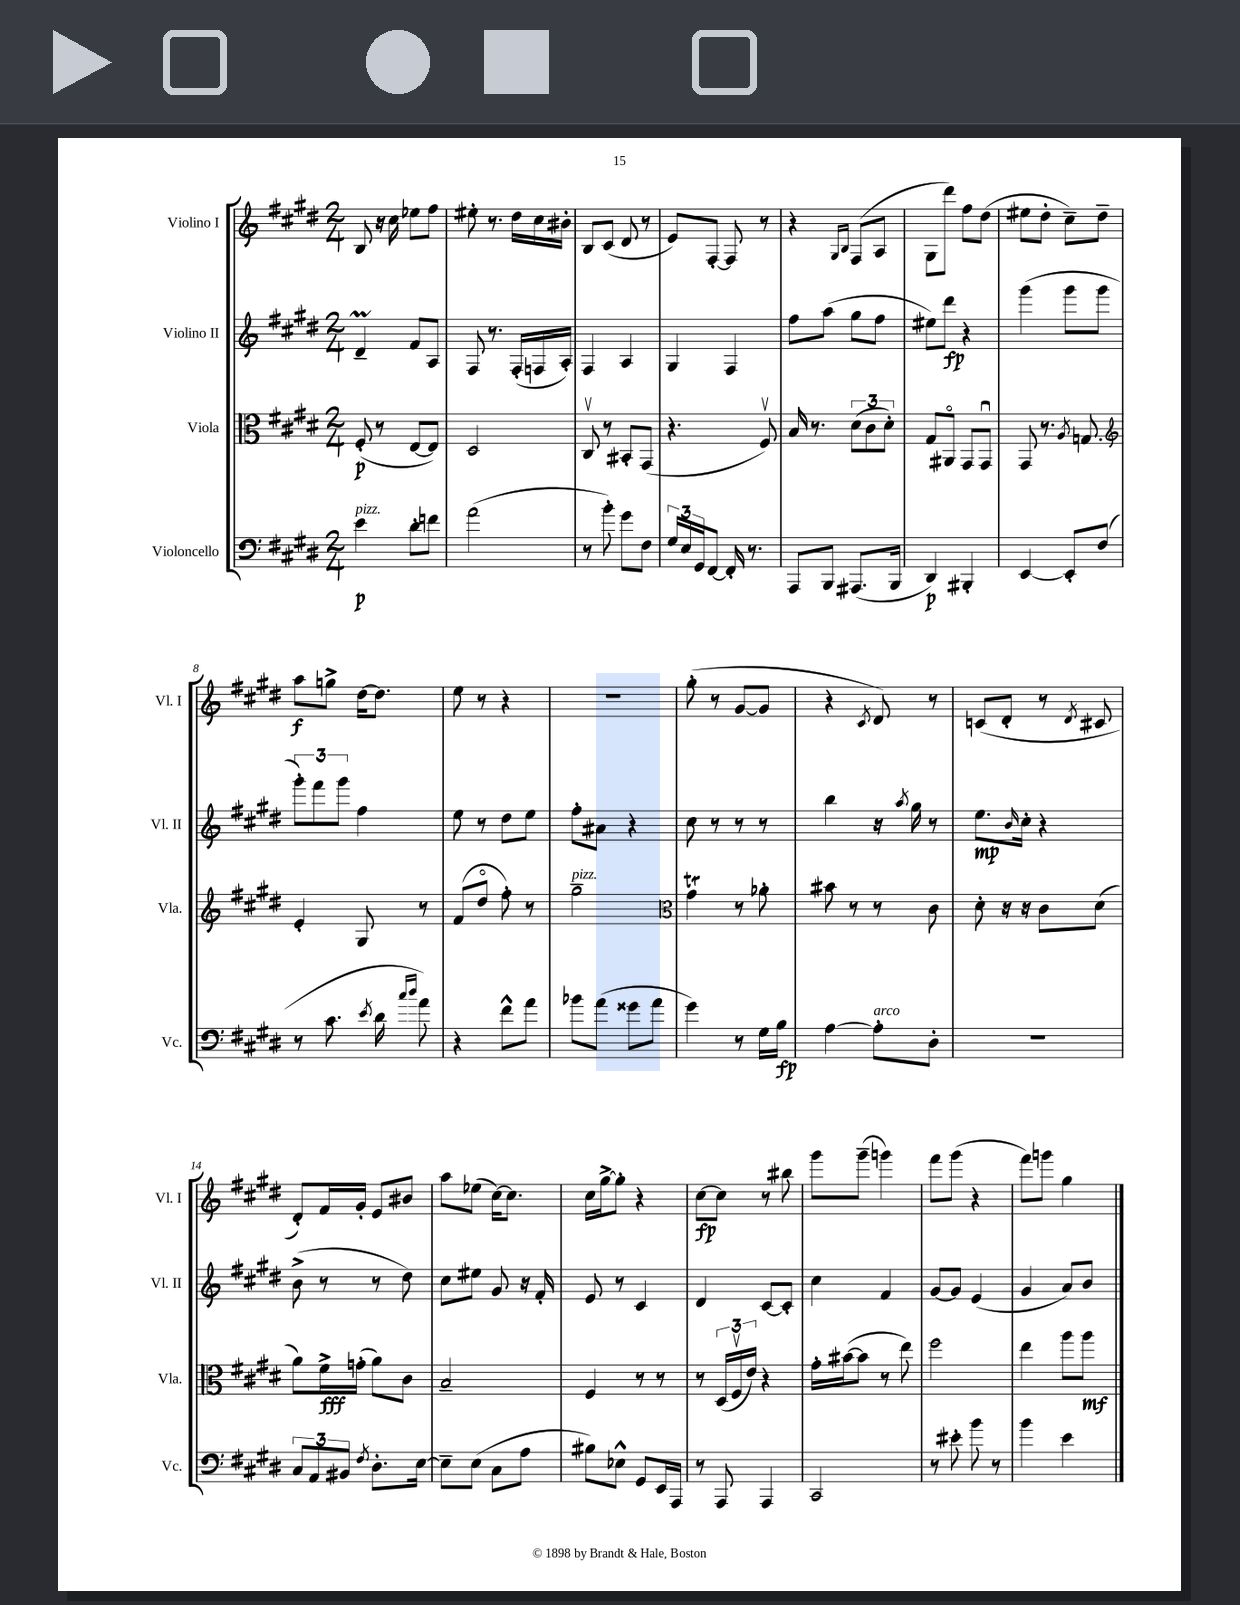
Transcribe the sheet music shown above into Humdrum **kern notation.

**kern	**kern	**kern	**kern
*staff4	*staff3	*staff2	*staff1
*clefF4	*clefC3	*clefG2	*clefG2
*k[f#c#g#d#]	*k[f#c#g#d#]	*k[f#c#g#d#]	*k[f#c#g#d#]
*M2/4	*M2/4	*M2/4	*M2/4
4e	(8F#'	4d#~	8B
.	8r	.	16r
.	.	.	16cc#
8d#'	[8E	8f#	8ee-
8f	8E])	8A	8ff#
=	=	=	=
(2a	2D#	8F#	8ee#'
.	.	8.r	8.r
.	.	(16F#'	16dd#
.	.	16F	16cc#
.	.	16A')	16b#'
=	=	=	=
8r	8C#v	4F#	8B
8b')	8r	.	(8c#
8g#	8BB#'	4A	8d#
8F#	(8GG#	.	8r
=	=	=	=
24G#	4.r	4G#	8e)
24E	.	.	.
24GG#	.	.	.
[8FF#	.	.	[8F#'
16FF#']	.	4F#	8F#]
8.r	.	.	.
.	8F#v)	.	8r
=	=	=	=
8AAA	16B	8ff#	4r
.	8.r	.	.
8BBB	.	(8aa	.
.	.	.	16qqG#
.	.	.	16qqB
(8.AAA#	(12d#	8gg#	(8F#
.	12c#	.	.
.	.	8ff#	8A
.	12d#')	.	.
16BBB	.	.	.
=	=	=	=
4DD#)	8G#	8ee#)	8G#
.	8AA#o	8ddd#	8ddd#)
4BBB#'	8GG#	4r	8ff#
.	8GG#u	.	(8dd#
=	=	=	=
[4EE	8GG#	(4ggg#	8ee#
.	8.r	.	8dd#'
8EE']	.	8ggg#	8cc#~)
.	8qA	.	.
.	8.G	.	.
(8F#	.	8ggg#	8dd#~
=	=	=	=
*	*clefG2	*	*
8r	4e'	12ggg#')	8aa
.	.	12fff#	.
8.c#	.	.	8gg^
.	.	12ggg#	.
.	8G#	4ff#	[16dd#
8qe	.	.	.
16d#	.	.	8.dd#]
16qqcc#	.	.	.
16qqdd#	.	.	.
8a)	8r	.	.
=	=	=	=
4r	(8f#	8ee	8ee
.	8dd#o	8r	8r
8f#^^	8ff#')	8dd#	4r
8a	8r	8ee	.
=	=	=	=
8b-	2gg#~	8ff#'	2r
(8a	.	8a#	.
8g##	.	4r	.
8a	.	.	.
=	=	=	=
*	*clefC3	*	*
4g#)	4g#	8cc#	(8gg#'
.	.	8r	8r
8r	8r	8r	[8g#
16G#	8a-'	8r	8g#]
16B	.	.	.
=	=	=	=
[4A	8b#	4bb	4r
.	8r	.	.
.	.	.	8qc#
8A']	8r	16r	8d#)
.	.	8qaa	.
.	.	16gg#	.
8D#'	8c#	8r	8r
=	=	=	=
2r	8d#'	8.ee	(8c
.	16r	.	8d#'
.	.	16qqb	.
.	16r	16cc#'	.
.	8c#	4r	8r
.	.	.	8qd#
.	(8d#	.	8c#
=	=	=	=
12C#	8a)	(8b^	8d#')
12AA	.	.	.
.	16f#^	8r	16f#
12BB#	.	.	.
.	(16g'	.	16g#'
8qF#	.	.	.
8.D#'	8a)	8r	8e
.	8c#	8dd#)	8b#
[16E	.	.	.
=	=	=	=
8E~]	2B~	8cc#	8aa
(8E	.	8ee#	(8ee-
8C#	.	8g#	[16cc#)
.	.	.	8.cc#]
8A	.	16r	.
.	.	16f#'	.
=	=	=	=
8B#)	4F#	8e	16cc#
.	.	.	[16gg#^
8E-^^	.	8r	8gg#']
8GG#	8r	4c#	4r
16EE	8r	.	.
16AAA	.	.	.
=	=	=	=
8r	8r	4d#	[8cc#
8AAA	(24D#	.	8cc#]
.	24F#v	.	.
.	24e)	.	.
4AAA	4r	[8c#	8r
.	.	8c#']	8bb#
=	=	=	=
2CC#	16g#'	4cc#	8ggg#
.	([16b#	.	.
.	8b#]	.	(8ggg#~
.	8r	4f#	4ggg)
.	8ee)	.	.
=	=	=	=
8r	2ff#	[8g#	8fff#
8e#'	.	8g#]	(8ggg#
8b	.	(4e	4r
8r	.	.	.
=	=	=	=
4b	4ee	4g#	8fff#)
.	.	.	8ggg
4e	8aa	8a)	4gg#
.	8aa	8b	.
==	==	==	==
*-	*-	*-	*-
